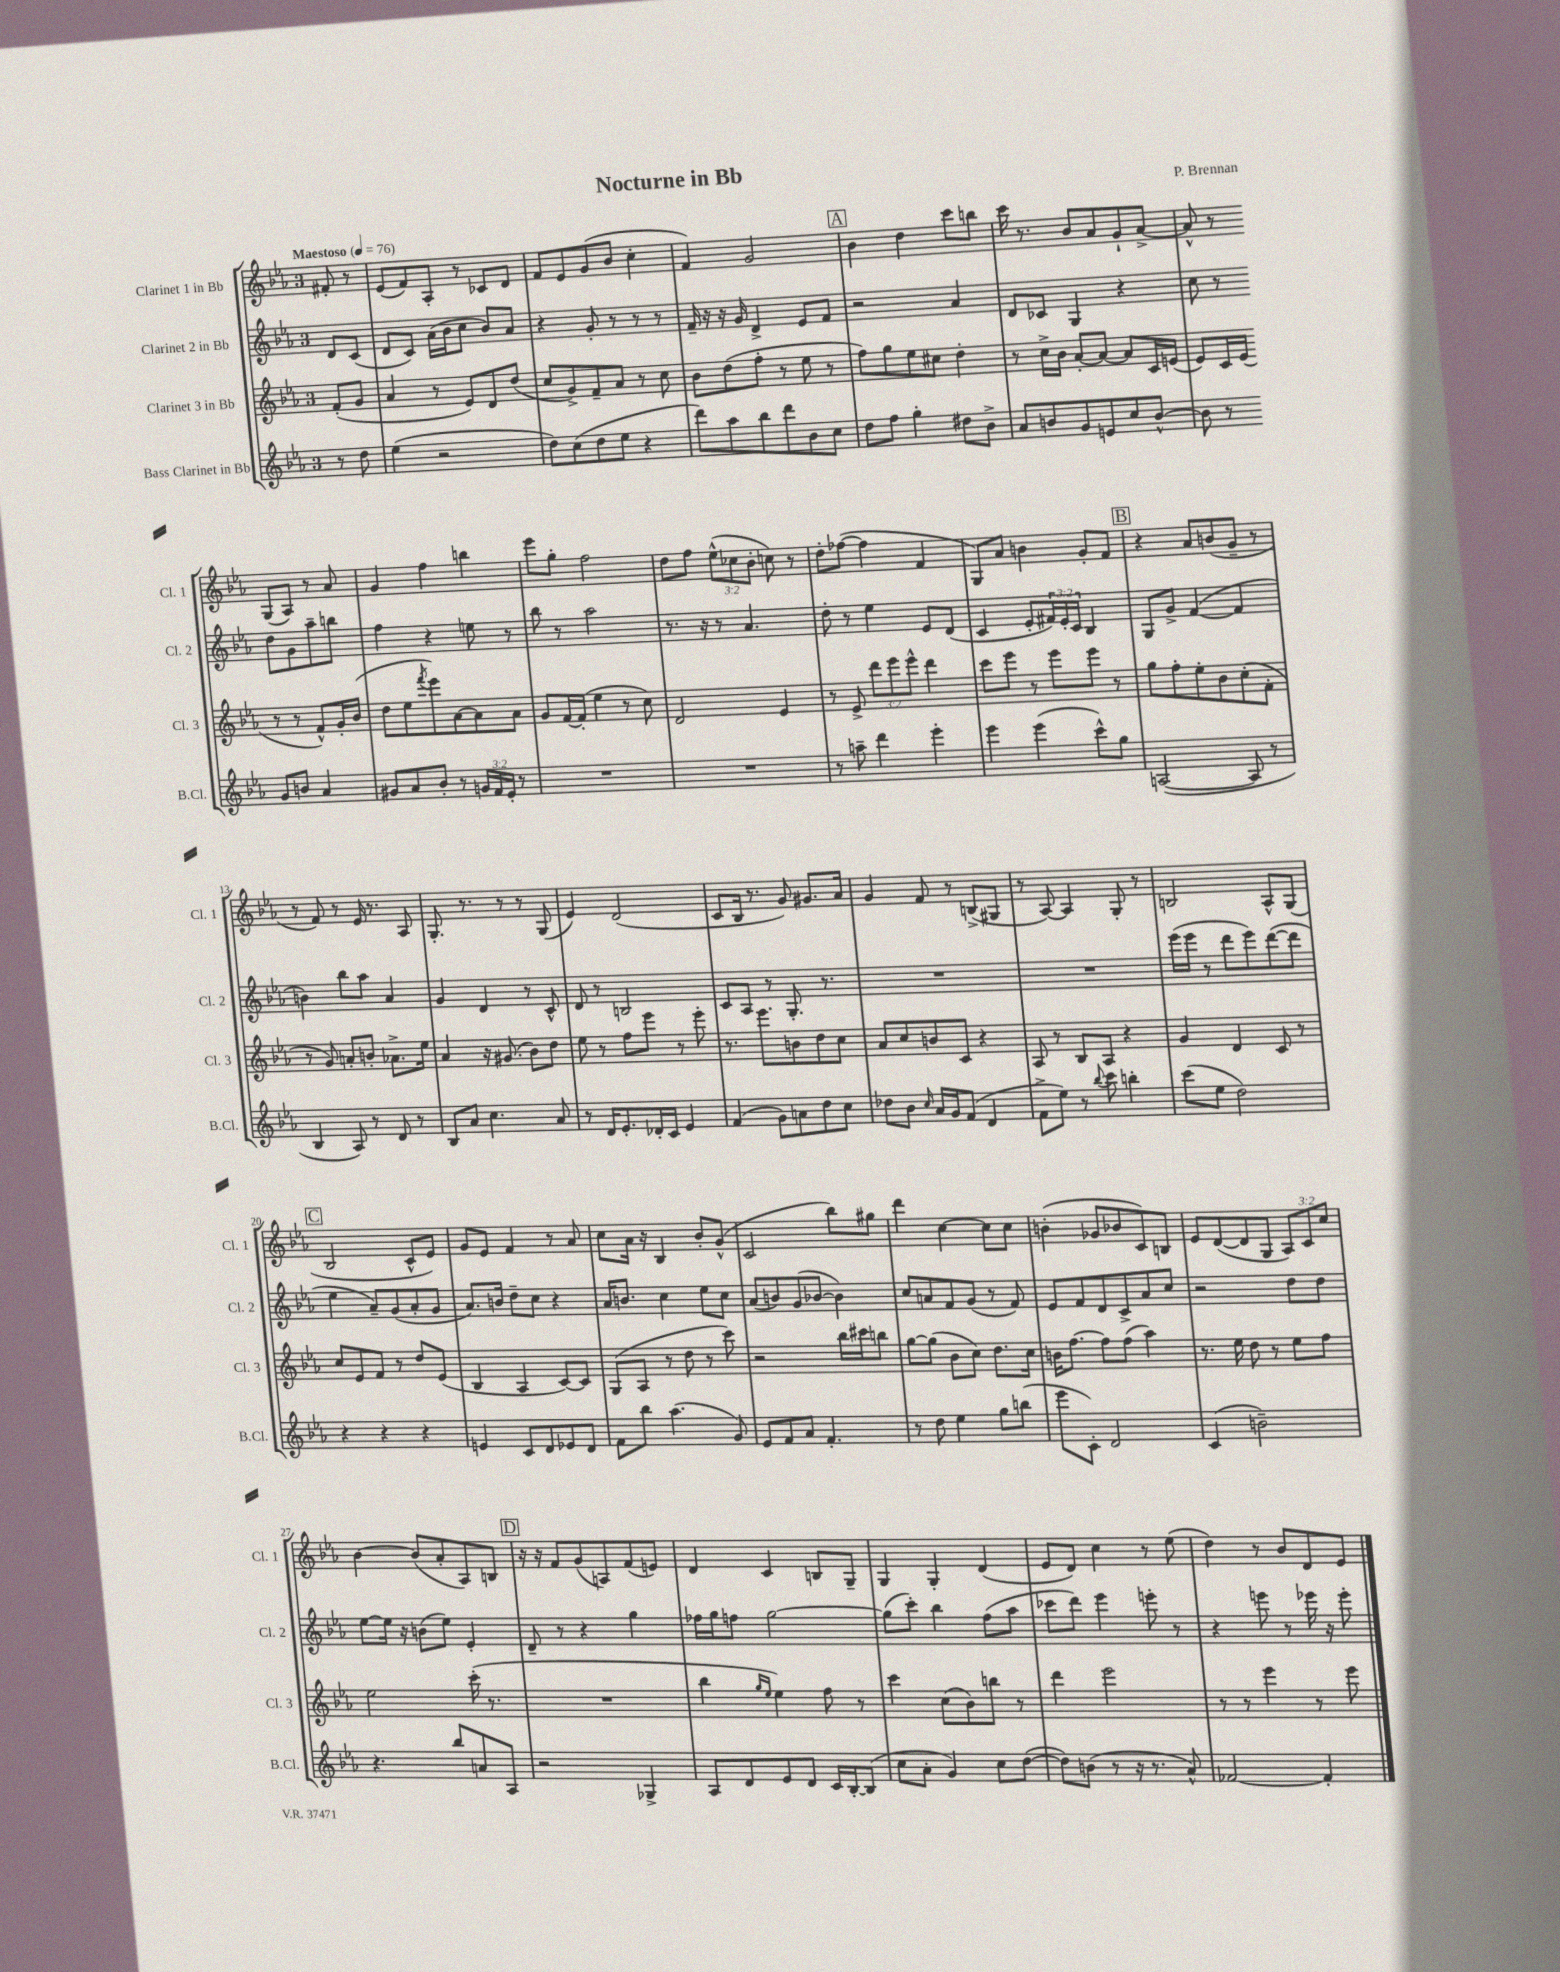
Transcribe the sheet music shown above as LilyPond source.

\header { title = "Nocturne in Bb" composer = "P. Brennan" }
<<
\new StaffGroup <<
\new Staff = "s0" \with { instrumentName = "Clarinet 1 in Bb" shortInstrumentName = "Cl. 1" } {
    \clef treble \key ees \major \once \override Staff.TimeSignature.style = #'single-digit \time 3/4 \override Staff.TupletNumber.text = #tuplet-number::calc-fraction-text \partial 4 \tempo "Maestoso" 4 = 76
    fis'8-. r8 |
    ees'8( f'8) aes8-. r8 ces'8 d'8 |
    f'8 ees'8 g'8( bes'8 c''4-. |
    f'4) g'2 |
    \mark \markup { \box "A" } bes'4 d''4 c'''8 b''8 |
    c'''16 r8. bes'8 aes'8 g'8-! aes'8~-> |
    aes'8-^ r8 g8( aes8) r8 aes'8 |
    g'4 f''4 b''4 |
    ees'''8 g''8-. f''2 |
    d''8 f''8 \tuplet 3/2 { ees''8-^( ces''8 bes'8-. } c''8) r8 |
    d''8-. fes''8~( fes''4 f'4 |
    g8) aes'8 b'4 g'8-. f'8 |
    \mark \markup { \box "B" } r4 aes'8 b'8( g'8-- r8 |
    r8 f'8) r8 ees'16 r8. aes8 |
    g8.-. r8. r8 r8 g8( |
    ees'4) d'2( |
    c'8 bes16 r8. g'8) gis'8. aes'16 |
    g'4 f'8 r8 b8->( gis8 |
    r8 aes8~) aes4 g8-. r8 |
    b2 aes8-^ g8( |
    \mark \markup { \box "C" } bes2 c'8-^ ees'8) |
    g'8 ees'8 f'4 r8 aes'8 |
    c''8 aes'16 r16 bes4 bes'8-. g'8-^( |
    c'2 bes''8) gis''8 |
    d'''4 c''4~ c''8 c''8 |
    b'4-.( ges'8 bes'8 c'8) b8 |
    ees'8 d'8~( d'8 g8 \tuplet 3/2 { aes8) c'8 c''8 } |
    bes'4~ bes'8( aes'8-. aes8) b8 |
    \mark \markup { \box "D" } r16 r16 f'8 g'8( a8) f'8( e'8) |
    d'4 c'4 b8 g8-- |
    g4 g4-. d'4( |
    ees'8 d'8) c''4 r8 ees''8( |
    d''4) r8 bes'8 d'8 ees'8 \bar "|." |
}
\new Staff = "s1" \with { instrumentName = "Clarinet 2 in Bb" shortInstrumentName = "Cl. 2" } {
    \clef treble \key ees \major \once \override Staff.TimeSignature.style = #'single-digit \time 3/4 \override Staff.TupletNumber.text = #tuplet-number::calc-fraction-text \partial 4
    d'8 c'8( |
    d'8 c'8) aes'16( bes'16 c''8 bes'8) aes'8 |
    r4 g'8-. r8 r8 r8 |
    f'16-- r16 r16 g'16 d'4-> ees'8 f'8 |
    \mark \markup { \box "A" } r2 aes'4 |
    d'8 ces'8 g4 r4 |
    c''8 r8 d''8 g'8 aes''8-- b''8 |
    f''4 r4 e''8 r8 |
    bes''8 r8 aes''2 |
    r8. r16 r8 aes'4. |
    d''8-. r8 ees''4 ees'8 d'8( |
    c'4 ees'8-. \tuplet 3/2 { fis'16) ees'16-. c'16 } bes4 |
    \mark \markup { \box "B" } g8 g'8-> f'4~( f'4 |
    b'4) bes''8 aes''8 aes'4 |
    g'4 d'4 r8 c'8-^ |
    d'8 r8 b2 |
    c'8 aes8 r8 g8.-. r8. |
    R2. |
    R2. |
    ees'''16( ees'''16 r8 d'''8 ees'''8) d'''8~( d'''8 |
    \mark \markup { \box "C" } ees''4 aes'8--) g'8( aes'8-. g'8 |
    aes'8.) b'16 d''8-- c''8 r4 |
    aes'16 b'8. c''4 ees''8 c''8 |
    aes'8( b'8) g'8( bes'8~ bes'4) |
    c''8 a'8 f'8 g'8( r8 f'8) |
    ees'8 f'8 d'8 c'8-> aes'8 c''8 |
    r2 d''8 d''8 |
    ees''8~ ees''16 r16 b'8( ees''8) ees'4-. |
    \mark \markup { \box "D" } d'8-- r8 r4 g''4 |
    fes''16 g''16 f''8 g''2~ |
    g''8( c'''8-.) bes''4 f''8( aes''8 |
    ces'''8 d'''8) ees'''4 e'''8-. r8 |
    r4 e'''8 r8 ees'''16 r16 ees'''8-. \bar "|." |
}
\new Staff = "s2" \with { instrumentName = "Clarinet 3 in Bb" shortInstrumentName = "Cl. 3" } {
    \clef treble \key ees \major \once \override Staff.TimeSignature.style = #'single-digit \time 3/4 \override Staff.TupletNumber.text = #tuplet-number::calc-fraction-text \partial 4
    f'8-.( g'8 |
    aes'4 r8 ees'8) d'8 d''8( |
    c''8 g'8->) f'8-- aes'8 r8 c''8 |
    bes'8 d''8( f''8-. r8 ees''8 r8 |
    \mark \markup { \box "A" } f''8) g''8 ees''8 cis''8 d''4-. |
    r8 c''16-> bes'16 aes'8~-. aes'8~ aes'8 c'16 e'16( |
    ees'8) c'16 ees'16( r8 r8 f'8-^) g'16-. bes'16( |
    d''8 ees''8 \acciaccatura { f'''8 } ees'''8) aes'8~ aes'8 aes'8 |
    g'8 f'16~ f'16-.( ees''4 r8 c''8) |
    d'2 ees'4 |
    r8 ees'8-> \tuplet 3/2 { d'''8 ees'''8 ees'''8-^ } d'''4 |
    c'''8 ees'''8 r8 ees'''8 ees'''8 r8 |
    \mark \markup { \box "B" } g''8 f''8-. ees''8-. bes'8 c''8-.( f'8-. |
    r8 g'8) a'8-. b'8-. aes'8.-> ees''16 |
    aes'4 r16 gis'8.( bes'8) d''8 |
    ees''8 r8 f''8 ees'''8 r8 ees'''8-. |
    r8. ees'''8. b'8 d''8 c''8 |
    aes'8 c''8 b'8 c'8 r4 |
    aes8 r8 bes8 aes8 r4 |
    g'4 d'4 c'8 r8 |
    \mark \markup { \box "C" } c''8 ees'8 f'8 r8 d''8 ees'8( |
    bes4 aes4 c'8~) c'8 |
    g8( aes8 r8 d''8 r8 c'''8) |
    r2 bes''16 cis'''16 b''8 |
    g''8~ g''8( bes'8 c''8) d''8. c''16 |
    b'16 f''8.~ f''8 f''8( aes''4) |
    r8. ees''16 d''8 r8 ees''8 f''8 |
    ees''2 c'''16-.( r8. |
    \mark \markup { \box "D" } R2. |
    bes''4 \grace { g''16 ees''16 } ees''4) f''8 r8 |
    c'''4 c''8( bes'8) b''8 r8 |
    d'''4 ees'''2 |
    r8 r8 ees'''4 r8 ees'''8 \bar "|." |
}
\new Staff = "s3" \with { instrumentName = "Bass Clarinet in Bb" shortInstrumentName = "B.Cl." } {
    \clef treble \key ees \major \once \override Staff.TimeSignature.style = #'single-digit \time 3/4 \override Staff.TupletNumber.text = #tuplet-number::calc-fraction-text \partial 4
    r8 d''8 |
    ees''4( r2 |
    d''8) c''8( d''8 ees''8 r4 |
    d'''8) aes''8 bes''8 d'''8 bes'8 c''8 |
    \mark \markup { \box "A" } d''8 f''8 g''4-. dis''8 bes'8-> |
    aes'8 b'8 g'8 e'8 c''8 b'8~-^ |
    b'8 r8 g'8 b'8 aes'4 |
    gis'8 aes'8 bes'8-. r8 \tuplet 3/2 { g'16 f'16 ees'16-. } r8 |
    R2. |
    R2. |
    r8 a''8-- d'''4 ees'''4-. |
    ees'''4 ees'''4( c'''8-^) g''8 |
    \mark \markup { \box "B" } a2~( a8 r8 |
    bes4 aes8) r8 d'8 r8 |
    bes8 aes'8 c''4. aes'8 |
    r8 d'16 ees'8.-. des'16-. c'16 ees'4 |
    f'4( g'8) a'8 d''8 c''8 |
    des''8 bes'8 \grace { c''16 } aes'16 g'16 f'8( d'4 |
    f'8-> ees''8) r8 \appoggiatura { bes''8 } c'''8 b''4-. |
    c'''8( ees''8 d''2) |
    \mark \markup { \box "C" } r4 r4 r4 |
    e'4 c'8 d'8 ees'8 d'8 |
    f'8 bes''8 aes''4.( g'8) |
    ees'8 f'8 aes'8 f'4.-. |
    r8 d''8 ees''4 g''8 b''8( |
    ees'''8 c'8-.) d'2 |
    c'4( b'2--) |
    r4. bes''8 a'8 aes8 |
    \mark \markup { \box "D" } r2 ges4-> |
    aes8 d'8 ees'8 d'8 c'16 bes16~-. bes8( |
    c''8 aes'8-. g'4) c''8 d''8~( |
    d''8) b'8( r8 r16 r8. aes'8-^) |
    fes'2~ fes'4-. \bar "|." |
}
>>
>>
